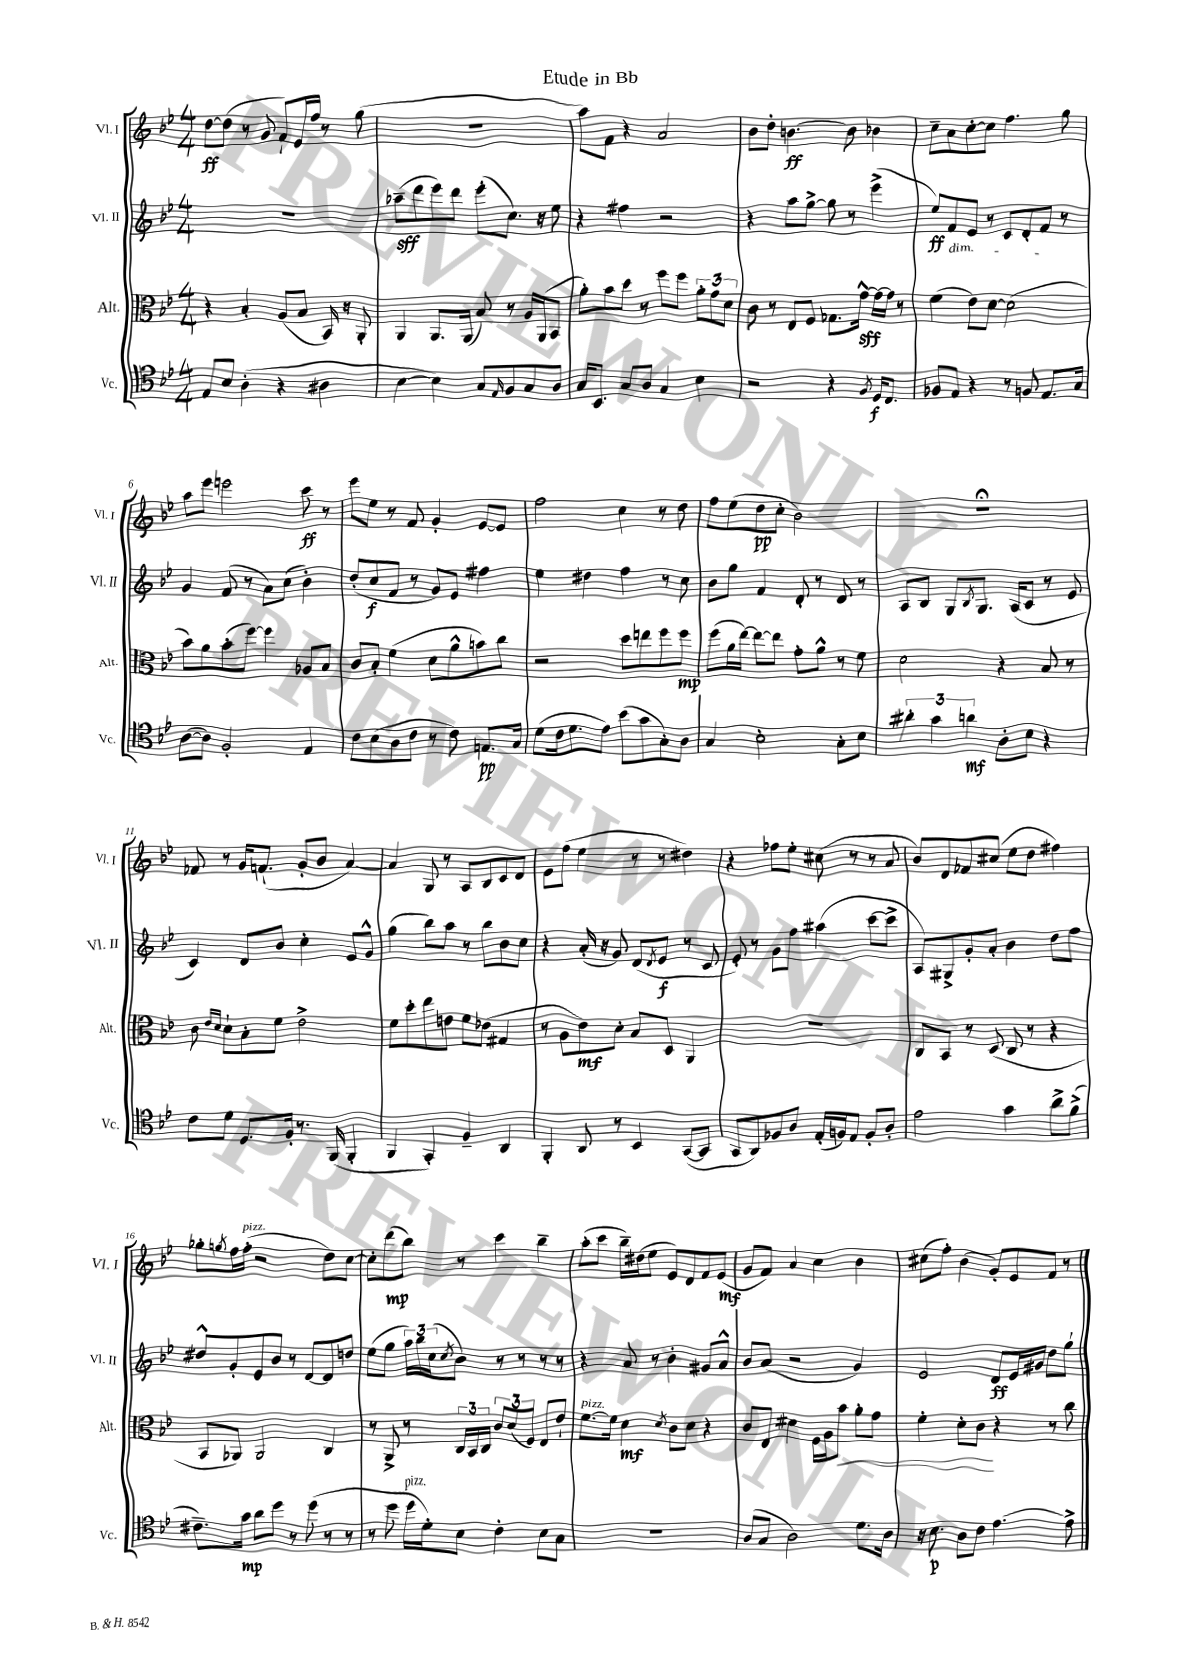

**kern	**kern	**kern	**kern
*staff4	*staff3	*staff2	*staff1
*clefC4	*clefC3	*clefG2	*clefG2
*k[b-e-]	*k[b-e-]	*k[b-e-]	*k[b-e-]
*M4/4	*M4/4	*M4/4	*M4/4
8E-	4r	1r	[8dd
8B-	.	.	(8dd]
(4A'	4B-'	.	8r
.	.	.	8g
4r	(8A	.	8f`)
.	8B-	.	16e-
.	.	.	16ff
4A#	16BB-)	.	8r
.	16r	.	.
.	8AA'	.	(8gg
=	=	=	=
[4B-	4AA	(8aa-~	1r
.	.	8ddd	.
4B-])	8.AA	8eee-)	.
.	.	8ddd	.
.	(16AA	.	.
8G	8B-)	(8eee-'	.
16qqE-	.	.	.
8F	8r	8.cc)	.
8G	16A	.	.
.	(16AA	16r	.
8A	8BB-	8ee-	.
=	=	=	=
16G	8a')	4r	8aa)
8.BB-	.	.	.
.	8b-	.	8f
8G	8dd	4ff#	4r
8A	8r	.	.
4G	8ff	2r	2a
.	8ff	.	.
4B-	12a'	.	.
.	12g	.	.
.	12d	.	.
=	=	=	=
2r	8c	4r	8b-
.	8r	.	8dd'
.	8E-	8aa	[4.b
.	8F	[8gg^	.
4r	8.G-	8gg]	.
.	.	8r	8b]
.	[16g^^	.	.
8qF	.	.	.
16D	16g_	(4eee-^	4b-
8.C	16g]	.	.
.	8r	.	.
=	=	=	=
8F-	(4f	8ee-)	8cc~
8E-	.	8f	8a
4r	8e-)	8e-	[8cc'
.	[8d	8r	8cc]
8r	(2d]	8c	4.ff
8F	.	8d'	.
8.E-	.	8f	.
.	.	8r	8gg
16G	.	.	.
=	=	=	=
([8A	8b-)	4g	8aa
8A])	8a	.	8eee-
2F'	(8b-'	(8f	2eee
.	[8ff)	8r	.
.	4ff]	8a)	.
.	.	(8cc	.
4E-	8A-	4b-')	8ccc
.	8B-	.	8r
=	=	=	=
8c	8c	(8dd'	8eee-
(8B-	8B-'	8cc	8ee-
8A	(4f	8f	8r
8c	.	8r	8f
8r	8d	8g)	4g'
8c)	8a^^	8e-	.
8.E	8b)	4ff#	[8e-
.	8cc	.	8e-]
16G	.	.	.
=	=	=	=
(8d	2r	4ee-	2ff
16c	.	.	.
8.d	.	.	.
.	.	4dd#	.
8e-)	.	.	.
(8b-	8dd	4ff	4cc
8g	8ee	.	.
8G')	8ff	8r	8r
8A	8ff	8cc	8dd
=	=	=	=
4G	(8ff	8b-	8ff
.	16a	8gg	(8ee-
.	[16ee-)	.	.
2B-'	8ee-_	4f	8dd
.	8ee-]	.	8cc'
.	8g'	8d'	2b-)
.	8a^^	8r	.
8G'	8r	8d	.
8B-	8f	8r	.
=	=	=	=
6a#'	2d	8A	1r;
.	.	8B-	.
6g	.	.	.
.	.	8G	.
6a	.	.	.
.	.	8qB-	.
.	.	8.G	.
8A'	4r	.	.
.	.	(16A	.
8B-	.	8c	.
4r	8B-	8r	.
.	8r	8e-	.
=	=	=	=
8c	8c	4c)	8f-
.	16qqe-	.	.
.	16qqd	.	.
8d	8d`	.	8r
8.D	8B-'	8d	16g
.	.	.	(8.f`
.	8f	8b-	.
16F'	.	.	.
8.r	2e-^	4cc'	8g'
.	.	.	8b-
(16FF	.	.	.
4FF'	.	8e-	[4a)
.	.	8g^^	.
=	=	=	=
4FF	8f	(4gg	4a]
.	8dd'	.	.
4GG')	8ee-	8bb-)	8G
.	8e	8aa	8r
4F~	8f	8r	8A
.	(8e-	8bb-	8B-
4AA	4G#	8b-	8c
.	.	8cc	8d
=	=	=	=
4FF'	8r	4r	8e-
.	8A	.	(8ff
8AA	8e-)	(16a'	4ee-
.	.	16r	.
8r	8d'	8g)	.
4BB-	8B-	(8d	8r
.	.	8qd	.
.	8D	8e-	8r
([8GG	4AA	8r	4dd#)
8GG]	.	8c	.
=	=	=	=
8GG	1r	8e-')	4r
8AA)	.	8r	.
8F-	.	8g	8ff-
8A	.	8ff	8ee-'
(16E-'	.	(4aa#	(8cc#
16F)	.	.	.
8E-	.	.	8r
8F'	.	[8ccc	8r
8A'	.	8ccc^]	8a
=	=	=	=
2e-	8C	8A)	8b-)
.	8BB-	8G#^	8d
.	8r	8g'	8f-
.	(8D	8a'	(8cc#
4g	8C	4b-	8ee-
.	8r	.	8dd
8a^	4r	8dd	4ff#)
(8f^	.	8ff	.
=	=	=	=
8.c#~)	8BB-	8dd#^^	8gg-'
.	.	.	8qgg
.	8AA-)	8g'	16ff
16g	.	.	(16ff'
8a	2AA-	8e-	2r
8dd	.	8b-	.
8r	.	8r	.
(8dd	.	[8d	.
8r	4C	8d]	8dd)
8r	.	8dd	[8cc
=	=	=	=
8r	8r	(8ee-	8cc']
8dd	8AA^	8gg	(8ddd
16dd	8r	24aa)	8bb-)
.	.	24bb-	.
16d')	.	.	.
.	.	(24cc	.
.	.	8qcc	.
8B-	24C	8b-)	8r
.	24BB-	.	.
.	24C	.	.
4c'	12c	8r	4ccc
.	(12d	.	.
.	.	8r	.
.	12F)	.	.
8B-	8E-	8r	4bb-~
8G	8e-`	8r	.
=	=	=	=
1r	[8.f	4r	(8aa'
.	.	.	8ccc
.	16f]	.	.
.	4d	8a	16bb-~)
.	.	.	(16dd#
.	.	8r	8ee-
.	8qd	.	.
.	8c	4b-'	8e-)
.	8d	.	8d
.	4r	8g#	8f
.	.	8a^^	(8e-
=	=	=	=
(8A	8c	8b-	8g
8G	8E-	(8a	8f)
2A)	4d#	2r	4a
.	16F	.	4cc
.	16A	.	.
.	8b-	.	.
8.d	8a'	4g)	4b-
.	8g	.	.
16A	.	.	.
=	=	=	=
16r	4f'	2e-	(8cc#
8.B-	.	.	.
.	.	.	8ff')
8A	8d'	.	(4b-
8c	8c	.	.
[4.e-	4r	8d	8g')
.	.	16e-	8e-
.	.	16g#	.
.	8r	8dd	8f
8e-^]	8cc	8gg`	8r
==	==	==	==
*-	*-	*-	*-
